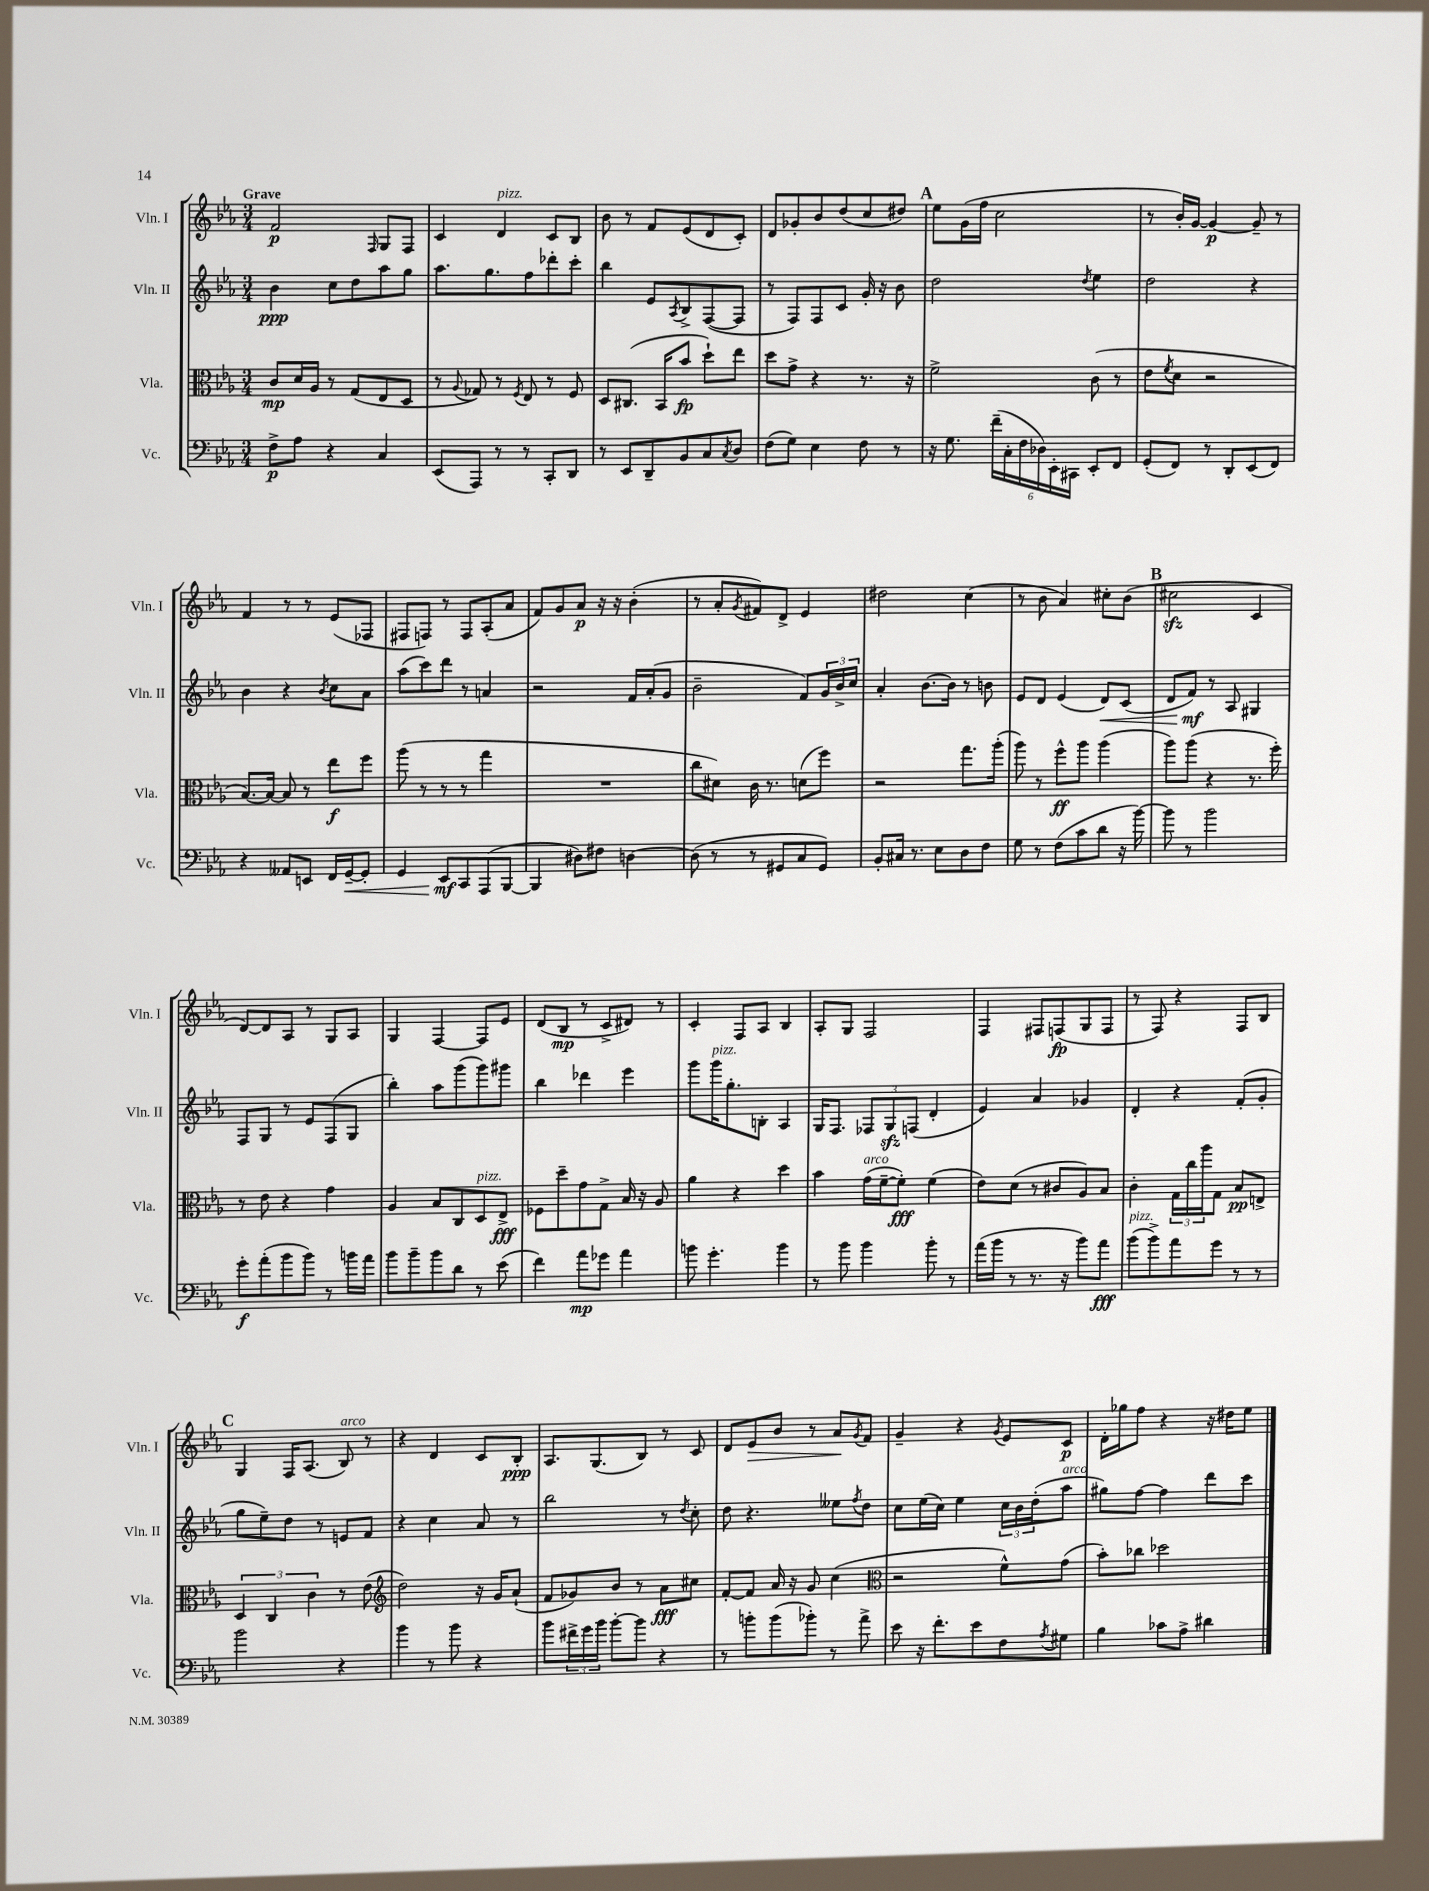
<<
\new StaffGroup <<
\new Staff = "s0" \with { instrumentName = "Vln. I" shortInstrumentName = "Vln. I" } {
    \clef treble \key ees \major \numericTimeSignature \time 3/4 \tempo "Grave"
    f'2\p \grace { f16 } g8 f8 |
    c'4 d'4^\markup { \italic "pizz." } c'8 bes8 |
    bes'8 r8 f'8 ees'8( d'8 c'8-.) |
    d'8 ges'8-. bes'8 d''8( c''8 dis''8) |
    \mark \markup { \bold "A" } ees''8 g'16( f''16 c''2 |
    r8 bes'16-.) g'16~ g'4~\p g'8-- r8 |
    f'4 r8 r8 ees'8( fes8 |
    fis8 f8) r8 f8 aes8-.( aes'8 |
    f'8) g'8 aes'8\p r16 r16 bes'4-.( |
    r8 aes'8-. \acciaccatura { g'8 } fis'8) d'8-> ees'4 |
    dis''2 c''4( |
    r8 bes'8 aes'4) cis''8-. bes'8( |
    \mark \markup { \bold "B" } cis''2\sfz c'4 |
    d'8~) d'8 aes8 r8 g8 aes8 |
    g4 f4~ f8 ees'8 |
    d'8( bes8\mp r8 c'8-> dis'8) r8 |
    c'4-. f8 aes8 bes4 |
    aes8-. g8 f2 |
    f4 fis8 f8\fp( g8 f8 |
    r8 f8) r4 f8 bes8 |
    \mark \markup { \bold "C" } g4 f16 aes8.( bes8^\markup { \italic "arco" }) r8 |
    r4 d'4 c'8 bes8-.\ppp |
    aes8. g8.( bes8) r8 c'8 |
    d'8 ees'8\> bes'8 r8 aes'8\! \acciaccatura { g'8 } f'8 |
    g'4-- r4 \acciaccatura { g'8 } ees'8 c'8\p |
    d'16-. ges''16 f''8 r4 r16 dis''16 ees''8 \bar "|." |
}
\new Staff = "s1" \with { instrumentName = "Vln. II" shortInstrumentName = "Vln. II" } {
    \clef treble \key ees \major \numericTimeSignature \time 3/4
    bes'4\ppp c''8 d''8 aes''8 g''8 |
    aes''8. g''8. f''8 des'''8-. c'''8-. |
    bes''4 ees'8 \acciaccatura { aes8 } bes8-> f8~( f8 |
    r8 f8) f8 c'8 g'16-. r16 bes'8 |
    \mark \markup { \bold "A" } d''2 \acciaccatura { d''8 } ees''4 |
    d''2 r4 |
    bes'4 r4 \acciaccatura { bes'8 } c''8 aes'8 |
    aes''8( c'''8) d'''8 r8 a'4 |
    r2 f'16 aes'16-.( g'8 |
    bes'2-- f'8) \tuplet 3/2 { g'16 bes'16-> c''16 } |
    aes'4-. bes'8.~ bes'16 r8 b'8 |
    ees'8 d'8 ees'4( d'8\<) c'8( |
    \mark \markup { \bold "B" } d'8 f'8\mf\!) r8 aes8 gis4 |
    f8 g8 r8 ees'8 f8( g8 |
    bes''4-.) aes''8 g'''8( g'''8) gis'''8 |
    bes''4 des'''4 ees'''4 |
    g'''8 g'''16^\markup { \italic "pizz." } g''8.-. b8-. aes4 |
    g16 f8. \tuplet 3/2 { fes8 g8\sfz f8( } d'4-. |
    ees'4) aes'4 ges'4 |
    d'4-. r4 f'8-.( g'8-. |
    \mark \markup { \bold "C" } g''8 ees''8--) d''8 r8 e'8 f'8 |
    r4 c''4 aes'8 r8 |
    bes''2 r8 \acciaccatura { d''8 } c''8-. |
    d''8 r4. eeses''8 \acciaccatura { f''8 } d''8 |
    c''8 ees''16( c''16) ees''4 \tuplet 3/2 { c''16 bes'16 d''16-.( } aes''8^\markup { \italic "arco" } |
    gis''8) f''8~ f''4 d'''8 c'''8 \bar "|." |
}
\new Staff = "s2" \with { instrumentName = "Vla." shortInstrumentName = "Vla." } {
    \clef alto \key ees \major \numericTimeSignature \time 3/4
    c'8\mp d'16 aes16 r8 g8( ees8 d8 |
    r8 \appoggiatura { aes8 } ges8) r8 \acciaccatura { f8 } ees8 r8 f8 |
    d8 cis8.( bes,16 bes'8\fp d''8-!) ees''8 |
    d''8 g'8-> r4 r8. r16 |
    \mark \markup { \bold "A" } f'2-> c'8( r8 |
    ees'8 \acciaccatura { f'8 } d'8 r2 |
    bes8.~) bes16~ bes8 r8 ees''8\f f''8 |
    aes''8( r8 r8 r8 g''4 |
    R2. |
    c''8 dis'8) c'16 r8. d'8( f''8) |
    r2 g''8. aes''16-.( |
    aes''8) r8 f''8-^\ff aes''8 aes''4( |
    \mark \markup { \bold "B" } aes''8) aes''8( r4 r8. f''16-.) |
    r8 ees'8 r4 g'4 |
    aes4 bes8 c8 d8^\markup { \italic "pizz." } ees8->\fff |
    fes8 d''8-- g'8 g8-> bes16 r16 aes8 |
    aes'4 r4 d''4 |
    bes'4 g'16^\markup { \italic "arco" }( f'16~-- f'8-.\fff) f'4( |
    ees'8) d'8( r8 cis'8 aes8) bes8 |
    c'4-. \tuplet 3/2 { g16 c''16 aes''16 } g8 bes8\pp e8-> |
    \mark \markup { \bold "C" } \tuplet 3/2 { d4 c4 c'4 } r8 ees'8( |
    \clef treble d''2) r16 g'16 aes'8-!( |
    f'8 ges'8) bes'8 r8 aes'8\fff cis''8 |
    f'8~-. f'8 aes'16 r16 g'8 c''4( |
    \clef alto r2 f'8-^) g'8( |
    bes'8-.) ces''8 des''2 \bar "|." |
}
\new Staff = "s3" \with { instrumentName = "Vc." shortInstrumentName = "Vc." } {
    \clef bass \key ees \major \numericTimeSignature \time 3/4
    f8->\p aes8 r4 c4 |
    ees,8( aes,,8) r8 r8 c,8-. d,8 |
    r8 ees,8 d,8-- bes,8 c8 \acciaccatura { c8 } d8 |
    f8( g8) ees4 f8 r8 |
    \mark \markup { \bold "A" } r16 g8. \tuplet 6/4 { f'16--( c16-. f16 des16) ees,16-. cis,16 } ees,8-. f,8 |
    g,8-.( f,8) r8 d,8-. ees,8( f,8) |
    r4 aeses,8 e,8 f,16 g,16~--\< g,8-. |
    g,4 ees,8\mf\! c,8 aes,,8( bes,,8~ |
    bes,,4 dis8) fis8 d4~ |
    d8( r8 r8 gis,8 c8 gis,8) |
    bes,8-. cis16 r8. ees8 d8 f8 |
    g8 r8 f8( c'8 d'8 r16 bes'16~) |
    \mark \markup { \bold "B" } bes'8 r8 bes'2 |
    g'8-.\f aes'8-.( bes'8 bes'8) r8 b'16 aes'16 |
    bes'8 bes'8-- bes'8 d'8 r8 ees'8( |
    f'4) aes'8\mp ges'8 aes'4 |
    b'8 g'4.-. b'4 |
    r8 bes'8 bes'4 bes'8-. r8 |
    aes'16( bes'16 r8 r8. r16 bes'8) aes'8\fff |
    bes'8^\markup { \italic "pizz." }( bes'8->) aes'8 g'8 r8 r8 |
    \mark \markup { \bold "C" } bes'2 r4 |
    bes'4 r8 bes'8 r4 |
    bes'8 \tuplet 3/2 { fis'16-> g'16 bes'16 } bes'8~-. bes'8 r4 |
    r8 b'8-. b'8( bes'8-.) r8 aes'8-> |
    ees'8 r16 f'8.-. ees'8 f8 \acciaccatura { aes8 } gis8 |
    bes4 ces'8 aes8-> dis'4 \bar "|." |
}
>>
>>
\layout { \context { \Score \remove "Bar_number_engraver" } }
